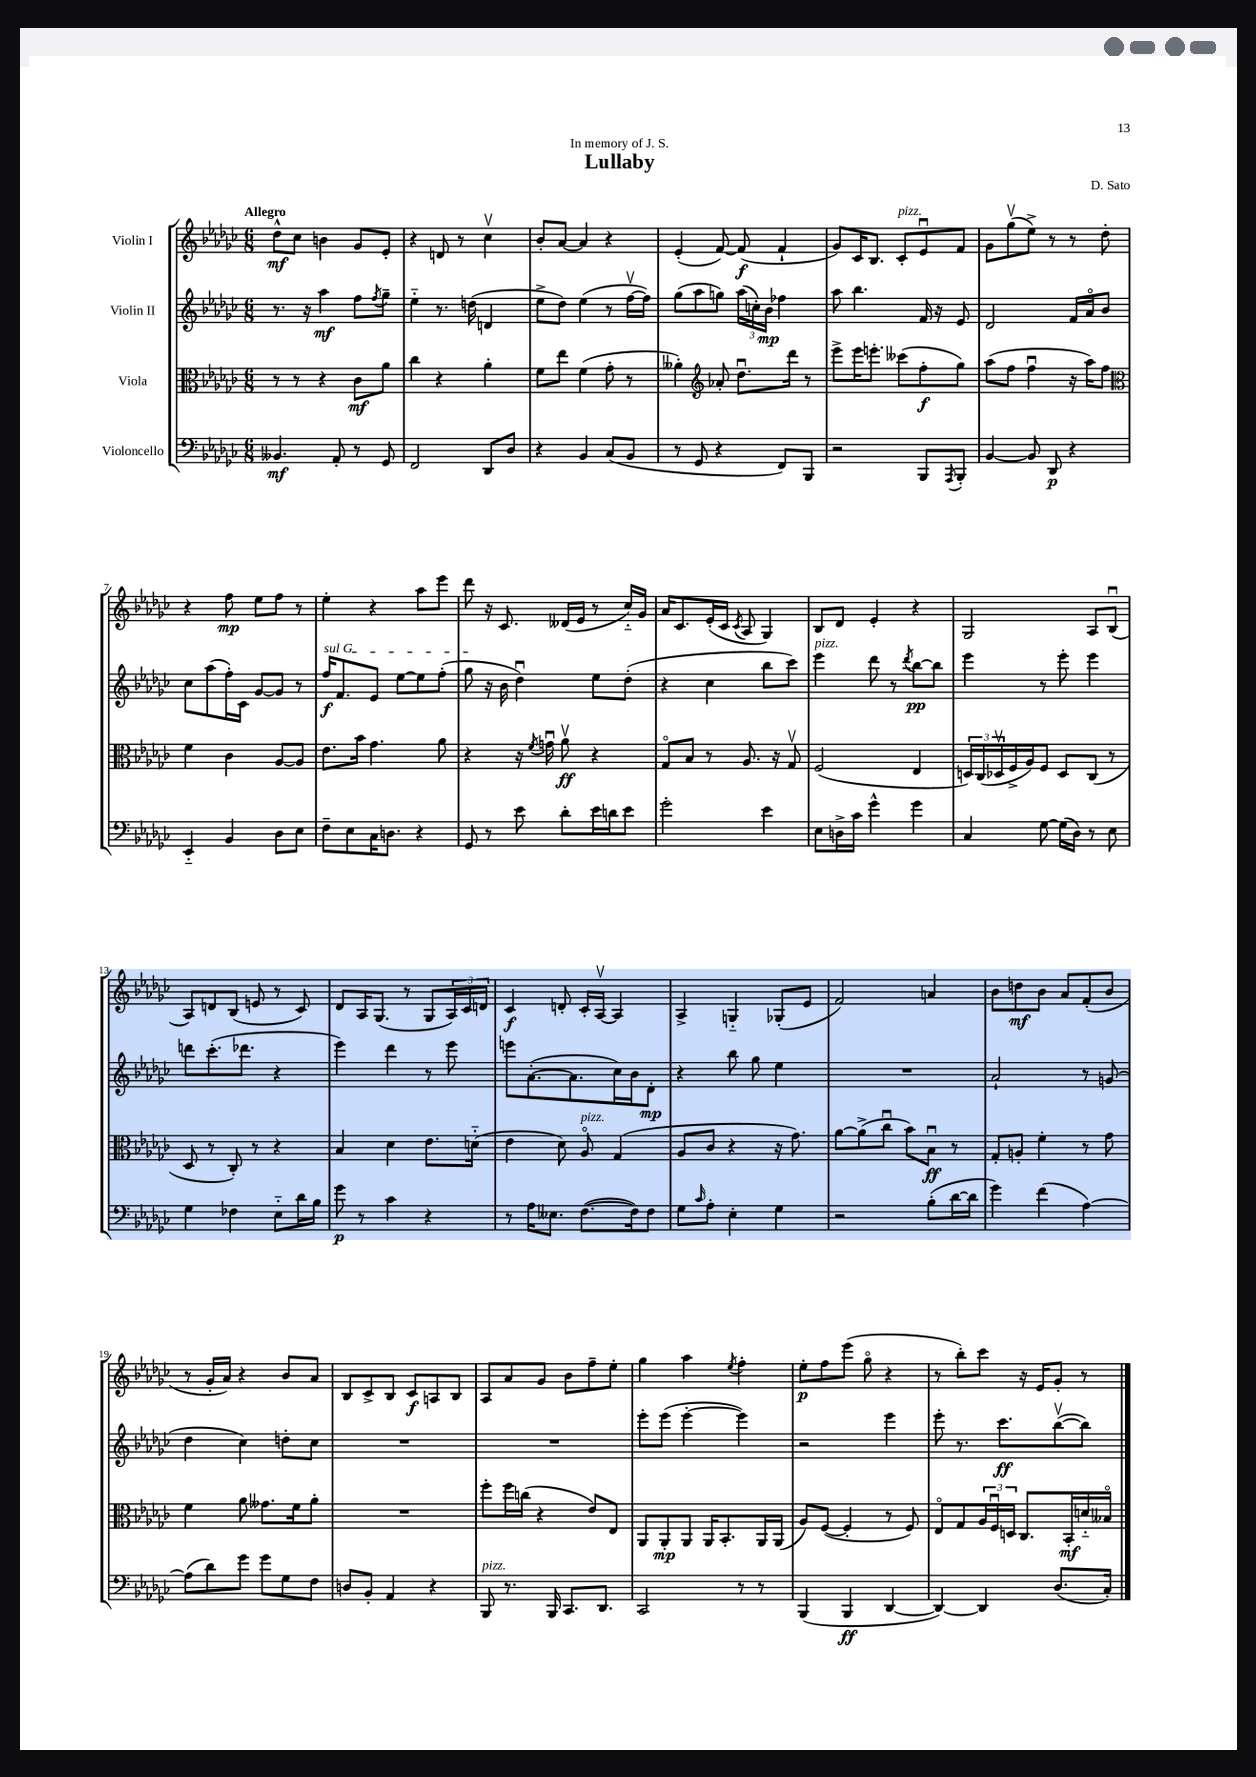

**kern	**kern	**kern	**kern
*staff4	*staff3	*staff2	*staff1
*clefF4	*clefC3	*clefG2	*clefG2
*k[b-e-a-d-g-c-]	*k[b-e-a-d-g-c-]	*k[b-e-a-d-g-c-]	*k[b-e-a-d-g-c-]
*M6/8	*M6/8	*M6/8	*M6/8
4.BB--	8r	8.r	8dd-^^
.	8r	.	8cc-
.	.	16r	.
.	4r	4aa-	4b
8AA-'	.	.	.
8r	8c-	8ff	8g-
.	.	8qff	.
8GG-	8a-	8gg-~	8e-'
=	=	=	=
2FF	4cc-	4ee-'~	4r
.	4r	8.r	8d
.	.	.	8r
.	.	(16dd	.
8DD-	4a-'	4d	4cc-v
8D-	.	.	.
=	=	=	=
4r	8f	8ee-^	8b-'
.	8ee-	8dd-)	[8a-
4BB-	(4f	(4ee-	4a-]
(8C-	8g-'	8r	4r
8BB-	8r	[16ffv	.
.	.	16ff])	.
=	=	=	=
8r	4a--')	(8gg-	(4e-'
8GG-	.	8aa-	.
*	*clefG2	*	*
4r	8a-'	8gg)	[8f)
.	8.dd-u	(24aa-	(8f]
.	.	24cc')	.
.	.	24b-	.
8FF)	.	4ff-	4f`
.	16ddd-	.	.
8BBB-	8r	.	.
=	=	=	=
2r	8eee-^	8aa-	8g-)
.	16eee-	4.bb-	16c-
.	8.eee'	.	8.B-
.	(8ccc--	.	8c-'
8BBB-	8ff'	16f	8e-u
.	.	16r	.
8qAAA-	.	.	.
8BBB-'	8gg-)	8e-	8f
=	=	=	=
[4BB-	(8aa-	2d-	8g-
.	8ff	.	(8gg-v
8BB-]	4ffu	.	8ee-^)
8DD-	.	.	8r
4r	16r	16f	8r
.	16aa-)	16a-o	.
.	8ff	8b-	8dd-'
=	=	=	=
*	*clefC3	*	*
4EE-'~	4f	8cc-	4r
.	.	(8aa-	.
4BB-	4c-	16ff')	8ff
.	.	16c-	.
.	.	[8g-	8ee-
8D-	[8A-	8g-]	8ff
8E-	8A-]	8r	8r
=	=	=	=
8F~	8.e-	16ff	4ee-'
.	.	8.f	.
8E-	.	.	.
.	16b-	.	.
16C-	4.g-	8e-	4r
8.D	.	.	.
.	.	[8ee-	.
4r	.	8ee-]	8aa-
.	8a-	(8ff'	8eee-
=	=	=	=
8GG-	4r	8gg-	8ddd-
8r	.	16r	16r
.	.	16b-	8.c-
8e-	16r	4dd-u)	.
.	8qf	.	.
.	16gu	.	.
8d-'	8a-v	.	(16d--
.	.	.	16e-
16e-	4r	8ee-	8r
16d	.	.	.
8e-	.	(8dd-'	16cc-'~)
.	.	.	16g-
=	=	=	=
2g-'	8G-o	4r	16a-
.	.	.	8.c-
.	8B-	.	.
.	8r	4cc-	(16e-'
.	.	.	16c-
.	.	.	8qc-
.	8.A-	.	8A-
4e-	.	8bb-	4G-)
.	16r	.	.
.	8G-v	8ccc-)	.
=	=	=	=
8E-	(2F	4eee-	8B-
16D^	.	.	8d-
16c-	.	.	.
4g-^^	.	8ddd-	4e-'
.	.	8r	.
.	.	8qddd-	.
4g-	4E-	[8bb-	4r
.	.	8bb-]	.
=	=	=	=
4C-	24D)	4eee-	2G-
.	(24C-	.	.
.	24D-v	.	.
.	16F^	.	.
.	16A-)	.	.
[8G-	8F	8r	.
(16G-]	8D-	8eee-'	.
16D-)	.	.	.
8r	(8C-	4eee-	8A-
8E-	8r	.	(8B-u
=	=	=	=
4G-	8D-	8ddd	8A-)
.	8r	(8.ccc-'	8d
4F-	8C-')	.	(8B-
.	.	8.ddd-	.
.	8r	.	8e
8E-'~	4r	4r	8r
16d-	.	.	8c-)
16B-	.	.	.
=	=	=	=
8g-	4B-	4eee-)	8d-
8r	.	.	16A-
.	.	.	(8.G-
4c-	4d-	4ddd-	.
.	.	.	8r
4r	8.e-	8r	8G-
.	.	8eee-	24A-)
.	.	.	24c-
.	(16d'~	.	.
.	.	.	24d
=	=	=	=
8r	4e-	8eee	4c-
16A-	.	([8.a-'	.
8.E--	.	.	.
.	8d-)	.	8d'
.	.	8.a-]	.
([8.F	8A-o	.	16c-'
.	.	.	[16A-v
.	(4G-	16cc-)	4A-]
16F])	.	16b-	.
8F	.	8d-'	.
=	=	=	=
8G-	8A-	4r	4A-^
16qqc-	.	.	.
8A-'	8c-	.	.
4E-'	4r	8bb-	4G'~
.	.	8gg-	.
4G-	16r	4ee-	(8G-'
.	8.g-)	.	.
.	.	.	8e-
=	=	=	=
2r	[8a-	2.r	2f)
.	(8a-^]	.	.
.	8cc-u	.	.
.	8b-)	.	.
(8B-'	8B-u	.	4a
[16d-	8r	.	.
16d-]	.	.	.
=	=	=	=
4g-)	8G-'	2a-`	8b-
.	8A'	.	8dd
(4f	4f'	.	8b-
.	.	.	8a-
[4A-)	8r	8r	(8f'
.	8g-	(8g	8b-
=	=	=	=
(8A-]	4f	4dd-	8r
8d-)	.	.	16g-'
.	.	.	16a-)
8g-	8a-	4cc-)	4r
8g-	8.g--	.	.
8G-	.	8dd'	8b-
.	16f	.	.
8F	8a-'	8cc-	8a-
=	=	=	=
8D	2.r	2.r	8B-
8BB-'	.	.	8c-^
4AA-	.	.	8B-
.	.	.	8c-
4r	.	.	8A
.	.	.	8B-
=	=	=	=
8BBB-	8ff'	2.r	8A-
8.r	16ff	.	8a-
.	(16cc	.	.
.	4r	.	8g-
16BBB-	.	.	.
8.CC-	.	.	8b-
.	8e-)	.	8ff~
8.DD-	.	.	.
.	8E-	.	8ee-'
=	=	=	=
2CC-	8AA-	8eee-'	4gg-
.	8AA-'	(8eee-	.
.	8AA-	[4eee-'	4aa-
.	16AA-	.	.
.	8.BB-'	.	.
.	.	.	8qee-
8r	.	4eee-])	4ff'
8r	16AA-	.	.
.	(16AA-	.	.
=	=	=	=
(4BBB-	8A-)	2r	8ee-'
.	([8F	.	8ff
4BBB-	4F']	.	(8eee-
.	.	.	8gg-o
[4DD-	8r	4eee-	4r
.	8F)	.	.
=	=	=	=
4DD-_)	8E-o	8eee-'	8r
.	8G-	8.r	8bb-')
4DD-]	24A-	.	8ccc-
.	24Fu	.	.
.	.	8.ccc-	.
.	24D	.	.
.	8.C-	.	16r
.	.	.	16e-
(8.D-	.	([8bb-v	8g-'
.	16BB-'	.	.
.	16d'~	8bb-])	8r
16C-')	16B--o	.	.
==	==	==	==
*-	*-	*-	*-
